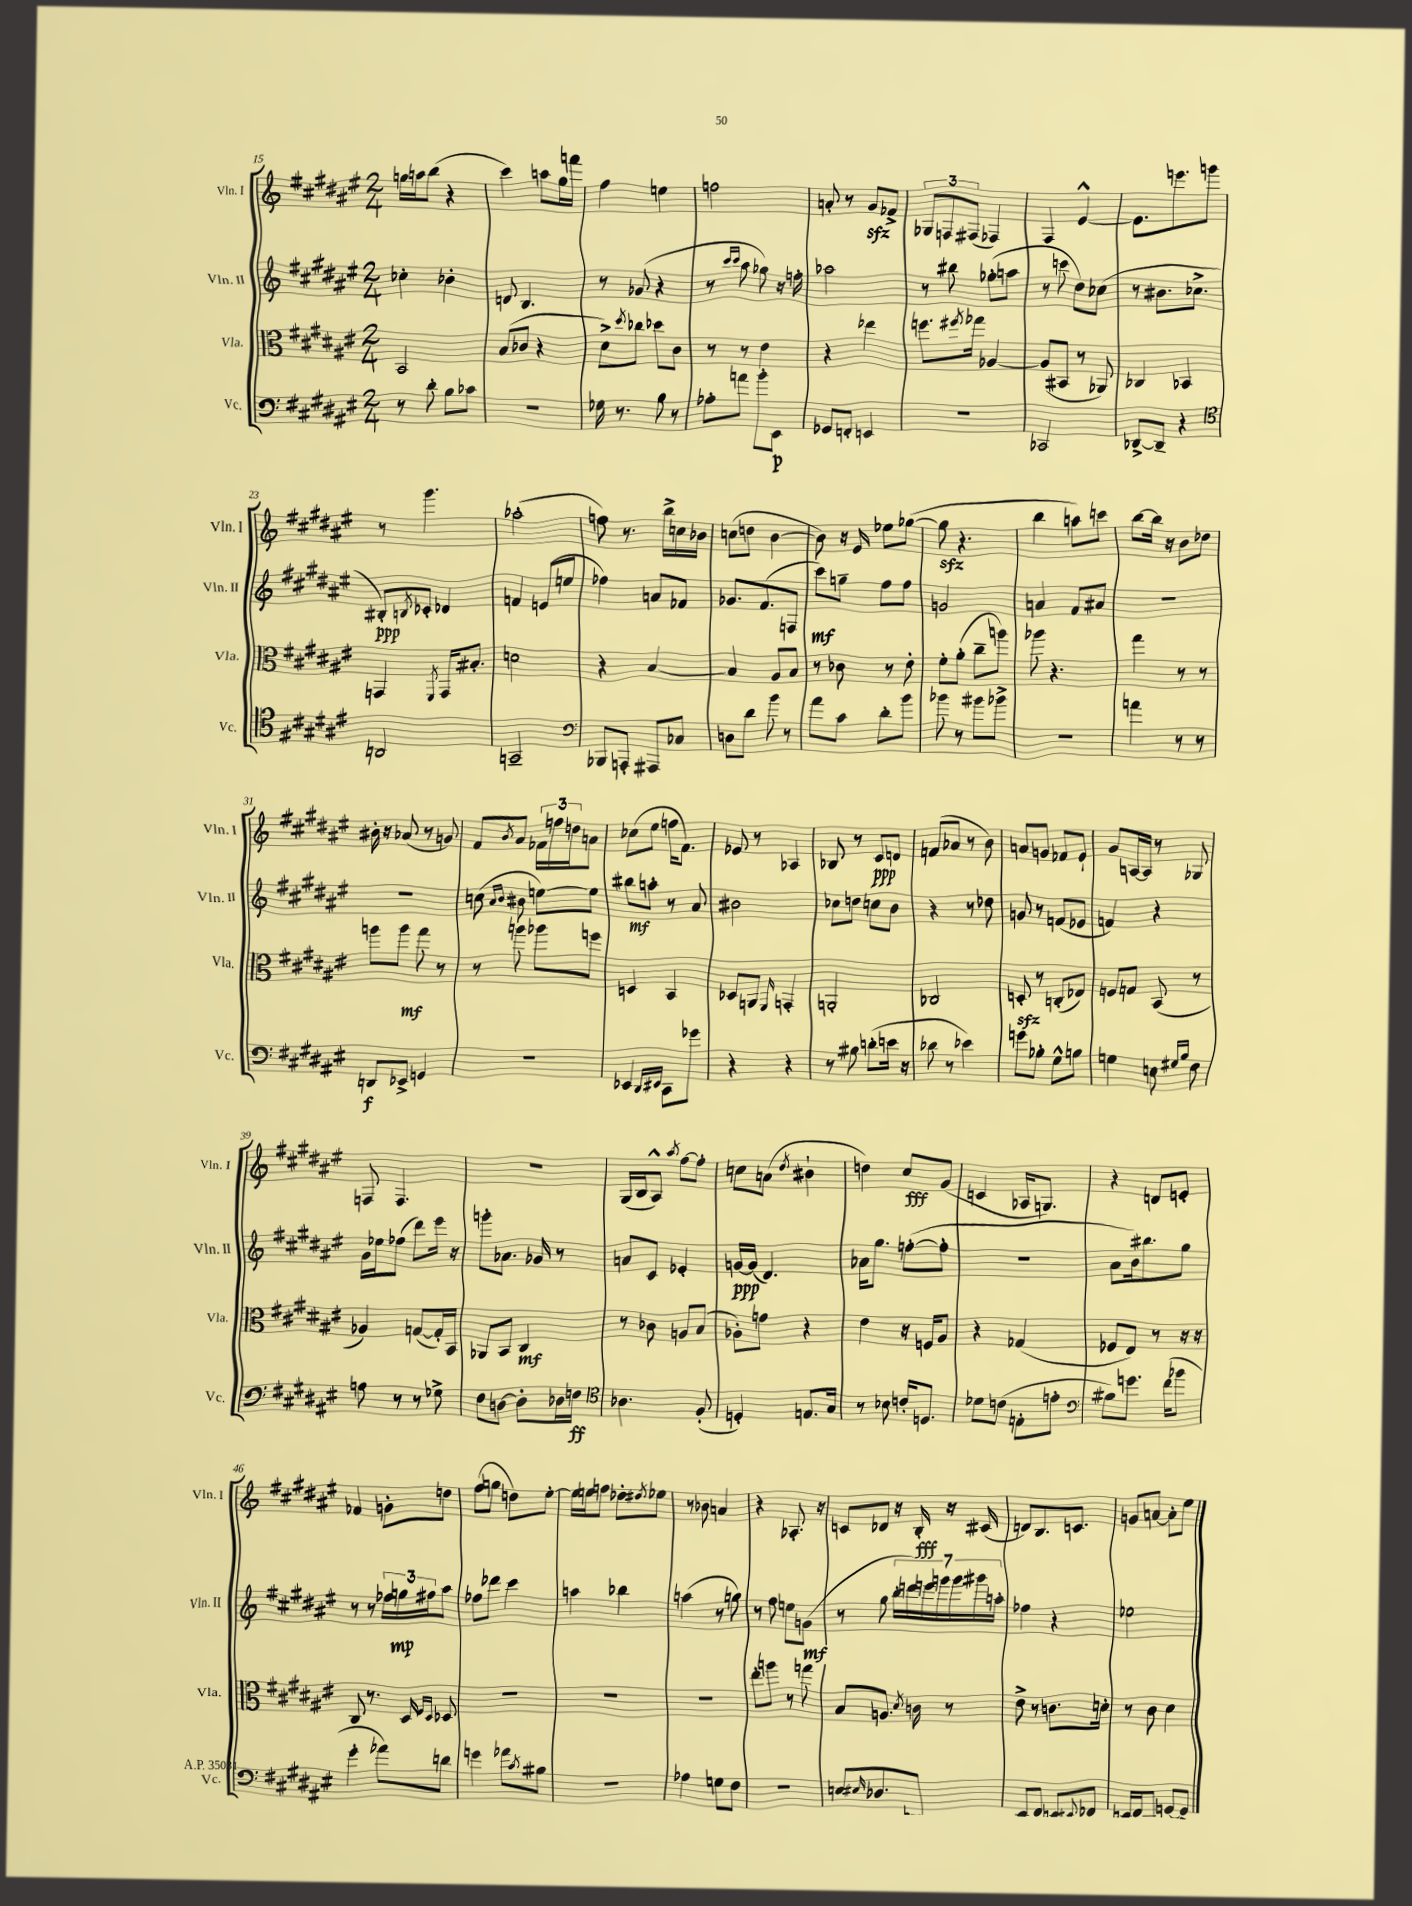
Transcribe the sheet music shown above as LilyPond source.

<<
\new StaffGroup <<
\new Staff = "s0" \with { instrumentName = "Vln. I" shortInstrumentName = "Vln. I" } {
    \clef treble \key fis \major \numericTimeSignature \time 2/4
    g''16 a''16 b''8( r4 |
    cis'''4) a''8 gis''16 f'''16 |
    fis''4 e''4 |
    f''2 |
    a'8-. r8 gis'8\sfz fes'8-> |
    \tuplet 3/2 { ges8 f8 fis8( } fes4) |
    fis4 eis'4~-^ |
    eis'8. e'''8. g'''8 |
    r8 gis'''4. |
    aes''2-.( |
    f''8) r8. b''16-> c''16 bes'16 |
    c''8( d''8 b'4~ |
    b'8) r16 eis'16 ees''8 ges''8~( |
    ges''8\sfz r4. |
    b''4 a''8) c'''8 |
    b''8~ b''16 r16 b'8 des''8 |
    bis'16-. r16 aes'8( r8 g'8) |
    fis'8 \acciaccatura { b'8 } ais'8 \tuplet 3/2 { fes'16 f''16 d''16 } a'8 |
    ces''8( eis''8 f''16 fis'8.) |
    ees'8 r8 aes4 |
    bes8 r8 cis'8\ppp d'8 |
    f'8( aes'8 r8 b'8) |
    a'8 g'8 fes'8 eis'8-! |
    gis'8 a16~ a16 r8 ges8 |
    f8 f4. |
    R2 |
    gis16( b16 ais8-^) \acciaccatura { ais''8 } fis''8~ fis''8-. |
    c''8 a'8( \acciaccatura { dis''8 } bis'4-! |
    d''4) cis''8\fff gis'8( |
    c'4 aes16 g8.) |
    r4 d'8 e'8-. |
    fes'4 g'8-. d''8 |
    fis''8( g''8 d''8) eis''8~-. |
    eis''16 e''16 f''8 des''8-. \acciaccatura { dis''8 } ees''8 |
    r8 bes'8 a'4 |
    r4 aes8.-. r16 |
    c'8 des'8 r16 b16-.\fff r16 cis'16( |
    d'8) b8. c'8. |
    g'8 a'8~ a'8-. eis''8 \bar "|." |
}
\new Staff = "s1" \with { instrumentName = "Vln. II" shortInstrumentName = "Vln. II" } {
    \clef treble \key fis \major \numericTimeSignature \time 2/4
    ces''4-. bes'4-. |
    d'8 b4. |
    r8 ges'8( r4 |
    r8 \grace { cis'''16 cis'''16 } ais''8 ges''8) r16 f''16-. |
    aes''2 |
    r8 bis''8 ges''8-.( a''8 |
    r8 c'''8 dis''8) ces''8( |
    r8 bis'8. ces''8.-> |
    bis8-.\ppp) \acciaccatura { b8 } ces'8-. des'4 |
    f'4 e'8( e''8 |
    fes''4) a'8 fes'8 |
    ges'8. fis'8.( f8 |
    cis'''8\mf) g''8-- fis''8 fis''8 |
    g'2 |
    a'4 fis'8 ais'8 |
    R2 |
    r2 |
    c''8( \grace { ais'16 b'16 } bis'8 e''8~) e''8 |
    bis''8\mf a''8-. r8 ais'8 |
    bis'2 |
    ces''8 d''8 c''8 b'8 |
    r4 r8 des''8 |
    g'8 r8 f'8( ees'8 |
    f'4) r4 |
    gis'16 ees''16 fes''8( dis'''8) eis'''16 r16 |
    g'''8-. aes'8. ges'16 r8 |
    a'8 cis'8 ees'4-. |
    g'16~\ppp g'16( dis'4.) |
    aes'16 gis''8. f''8~-.( f''8-. |
    r2 |
    ais'8 b'16) bis''8. gis''8 |
    r8 r8 \tuplet 3/2 { fes''16 g''16\mp fis''16 } ais''8 |
    fes''8 des'''8 cis'''4 |
    a''4 bes''4 |
    a''4( r8 g''8) |
    r8 fis''8 e''8 g'8\mf( |
    r8 gis''8 \tuplet 7/4 { b''16-. d'''16) e'''16 g'''16 g'''16 gis'''16 a''16-. } |
    fes''4 r4 |
    ees''2 \bar "|." |
}
\new Staff = "s2" \with { instrumentName = "Vla." shortInstrumentName = "Vla." } {
    \clef alto \key fis \major \numericTimeSignature \time 2/4
    b,2 |
    b8( ces'8 r4 |
    dis'8->) \acciaccatura { dis''8 } ces''8 des''8 cis'8 |
    r8 r8 eis'4 |
    r4 ees''4 |
    f''8. \acciaccatura { fis''8 } ges''16 aes4~ |
    aes8( bis,8 r8 aes,8) |
    ces4 bes,4 |
    g,4 \acciaccatura { fis,8 } g,16 bis8.-. |
    d'2 |
    r4 b4~ |
    b4 ais8 b8 |
    r8 ces'8 r8 eis'8-. |
    fis'8-. ais'8-.( cis''8-- a''8) |
    aes''8 r4. |
    gis''4 r8 r8 |
    a''8 a''8\mf gis''8 r8 |
    r8 a''8 aes''8 f''8 |
    d4 b,4 |
    des8 a,8 \grace { fis,16 } g,4-. |
    a,2-. |
    ces2 |
    d8-.\sfz r8 c8-.( ees8) |
    f8 g8 b,8( r8 |
    aes4) g8~( g16-.) b,16 |
    aes,8 b,8 cis4\mf |
    r8 ces'8 a8 b8( |
    aes8-.) g'8 r4 |
    eis'4 r16 f16 ais8 |
    r4 ges4( |
    fes8 eis8) r8 r16 r16 |
    cis8 r8. dis16 \grace { fis16 dis16 } des8 |
    R2 |
    R2 |
    R2 |
    eis''8-. a''8 r8 g''8 |
    b8 a8. \acciaccatura { dis'8 } c'16 r8 |
    eis'8-> r8 c'8. d'16-. |
    r8 cis'8 dis'4 \bar "|." |
}
\new Staff = "s3" \with { instrumentName = "Vc." shortInstrumentName = "Vc." } {
    \clef bass \key fis \major \numericTimeSignature \time 2/4
    r8 dis'8-. b8 ces'8 |
    R2 |
    ges16 r8. b8 r8 |
    aes8-. a'8 b'8-. eis,8\p |
    ges,8 f,8-. e,4 |
    R2 |
    ces,2 |
    des,8~-> des,8-- r4 |
    \clef tenor a,2 |
    g,2-- |
    \clef bass bes,,8 a,,8-. ais,,8 ces8 |
    d8 dis'8 b'8 r8 |
    ais'8 cis'8 dis'8-. b'8 |
    bes'8 r8 bis'8 bes'8-> |
    r2 |
    a'4 r8 r8 |
    d,8\f ees,8-> g,4 |
    r2 |
    ees,4 \grace { dis,16 eis,16 } cis,8 ges'8 |
    r4 r4 |
    r8 bis8 d'8-.( e'16 r16 |
    des'8 r8 ees'4) |
    g'8 bes8-. gis8-^ b8 |
    g4 e8 \grace { gis16 b16 } fis8 |
    a8 r8 r8 ges8-> |
    fis8 d8~ d8-. des16 f16\ff |
    \clef tenor aes4. fis8-.( |
    d4-.) e8. gis16 |
    r8 bes8 c'16-. d8. |
    des'8 c'8( e8-. e'8-. |
    \clef bass bis8) g'8. fis'16( bes'8 |
    gis'4-. aes'8) d'8 |
    g'4 aes'8 \acciaccatura { cis'8 } bis8 |
    R2 |
    aes4 g8\pp fis8 |
    r2 |
    e8 \grace { eis16 } des8. des,8. |
    eis,8 fis,8 e,8 \appoggiatura { eis,8 } fes,8 |
    e,16 fis,16 b,,8 g,8~ g,8-> \bar "|." |
}
>>
>>
\layout { \context { \Score currentBarNumber = #15 } }
